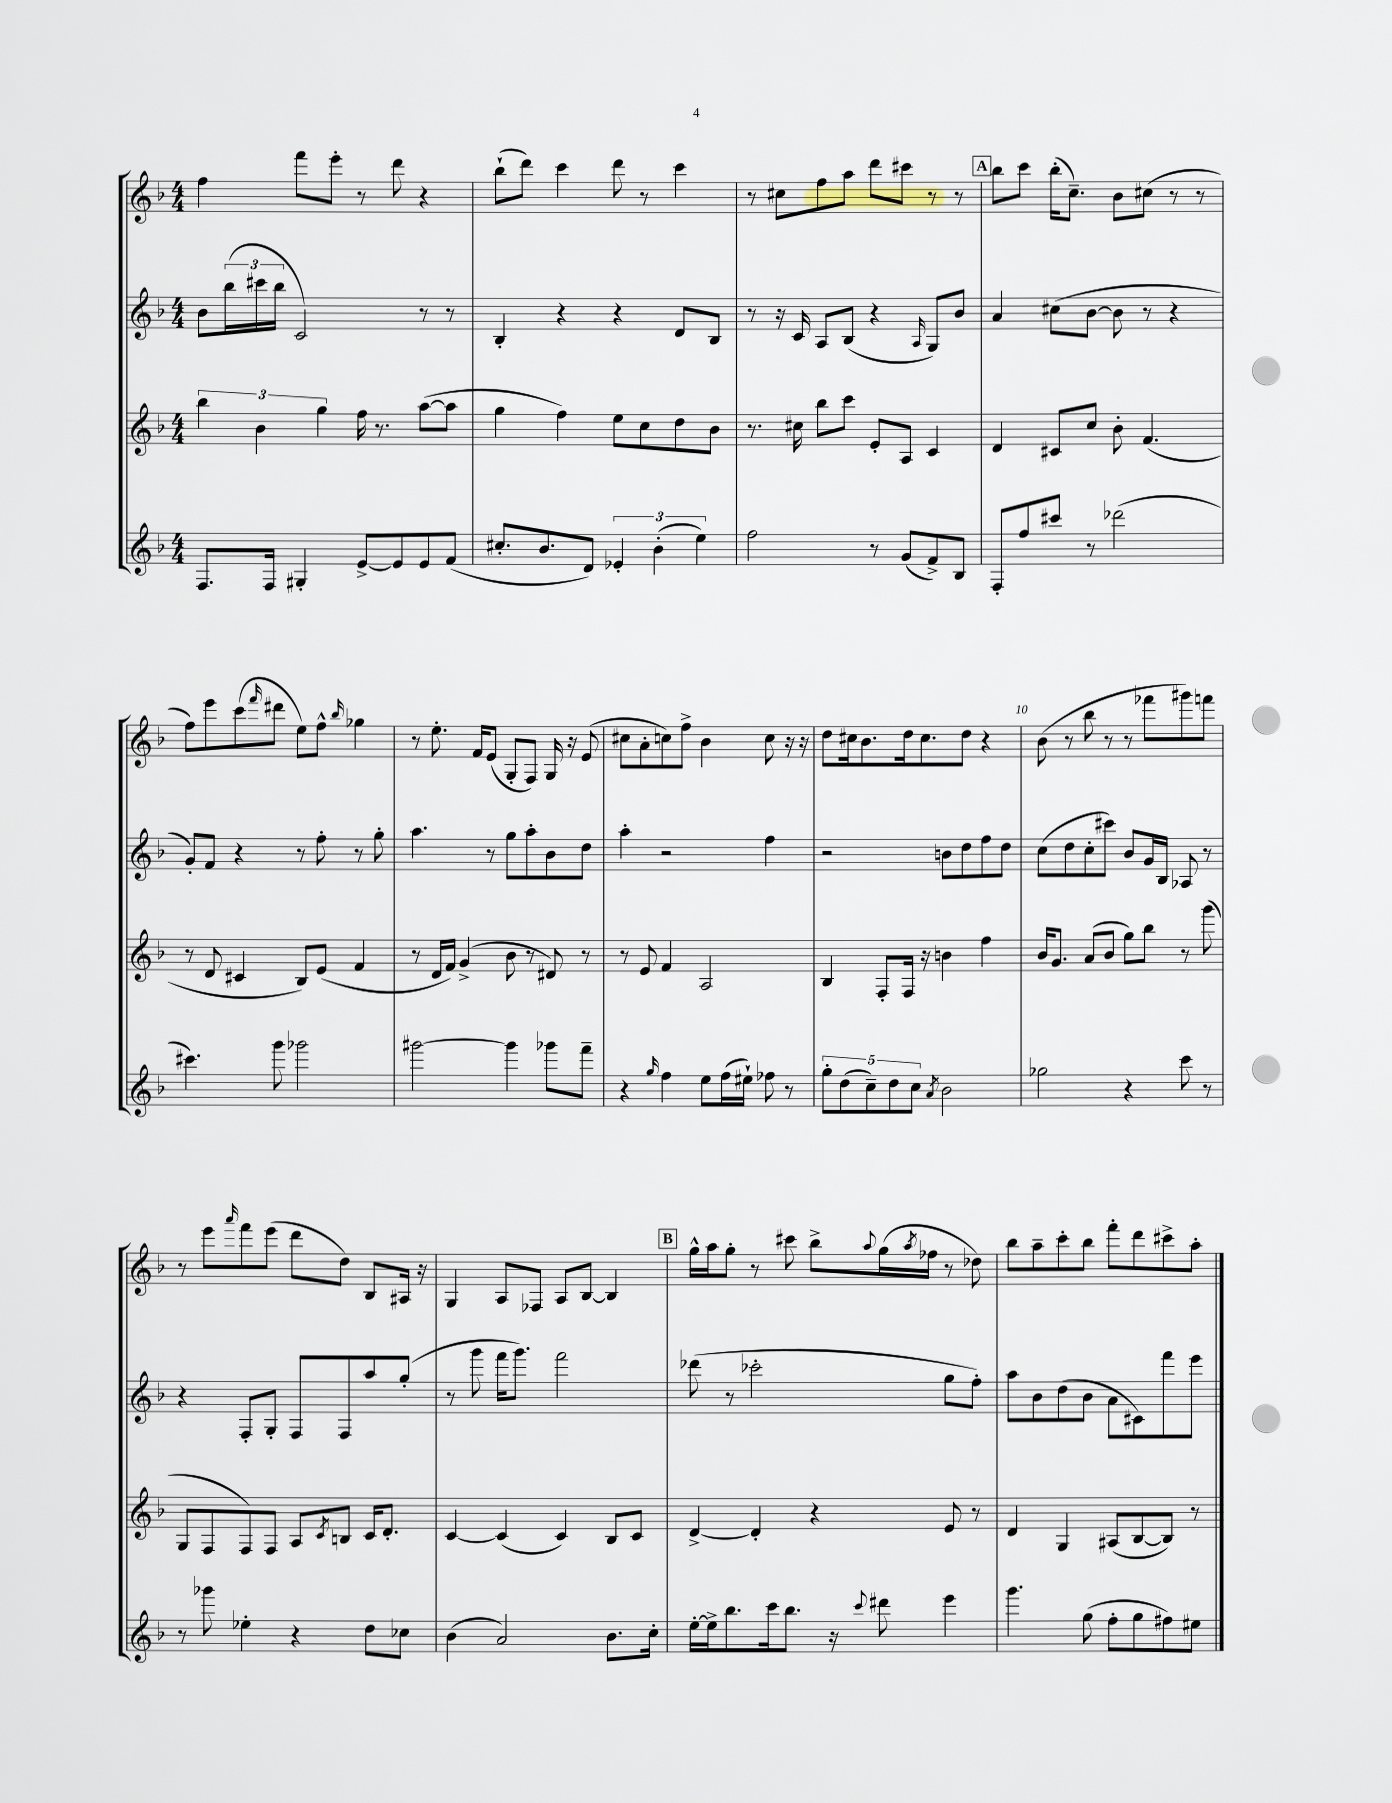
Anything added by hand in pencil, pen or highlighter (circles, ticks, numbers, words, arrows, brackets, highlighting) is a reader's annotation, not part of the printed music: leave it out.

**kern	**kern	**kern	**kern
*staff4	*staff3	*staff2	*staff1
*clefG2	*clefG2	*clefG2	*clefG2
*k[b-]	*k[b-]	*k[b-]	*k[b-]
*M4/4	*M4/4	*M4/4	*M4/4
8.F/L	6bb-\	8b-\L	4ff\
.	.	(24bb-\L	.
.	6b-\	24ccc#\	.
16F/Jk	.	.	.
.	.	24bb-\JJ	.
4G#'/	.	2c/)	8fff\L
.	6gg\	.	.
.	.	.	8eee'\J
[8e^/L	16ff\	.	8r
.	8.r	.	.
8e/]	.	.	8ddd\
8e/	([8aa\L	8r	4r
(8f/J	8aa\]J	8r	.
=	=	=	=
8.cc#'/L	4gg\	4B-'/	(8bb-`\L
.	.	.	8ddd\J)
8.b-/	.	.	.
.	4ff\)	4r	4ccc\
8d/J)	.	.	.
6e-'/	8ee\L	4r	8ddd\
.	8cc\	.	8r
(6b-'\	.	.	.
.	8dd\	8d/L	4ccc\
6ee\)	.	.	.
.	8b-\J	8B-/J	.
=	=	=	=
2ff\	8.r	8r	8r
.	.	16r	8cc#\L
.	16cc#\	16c/	.
.	8bb-\L	8A/L	8ff\
.	8ccc\J	(8B-/J	8aa\J
8r	8e'/L	4r	8ddd\L
(8g/L	8A/J	.	8ccc#\J
.	.	16qqA/	.
8f^/)	4c/	8G/L)	8r
8B-/J	.	8b-/J	8r
=	=	=	=
8F'/L	4d/	4a/	8bb-\L
8ff/	.	.	8ccc\J
8ccc#/J	8c#/L	(8cc#\L	(16bb-'\LK
.	.	.	8.cc~\J)
8r	8cc/J	[8b-\J	.
(2ddd-\	8b-'\	8b-\]	8b-\L
.	(4.f/	8r	(8cc#\J
.	.	4r	8r
.	.	.	8r
=	=	=	=
4.ccc#\)	8r	8g'/L)	8ff\L)
.	8d/	8f/J	8eee\
.	4c#/	4r	(8ccc\
.	.	.	16qqfff/
8ggg\	.	.	8ddd#\J
2ggg-\	8B-/L)	8r	8ee\L)
.	(8e/J	8ff'\	8ff^^\J
.	.	.	16qqbb-/
.	4f/	8r	4gg-\
.	.	8gg'\	.
=	=	=	=
[2ggg#\	8r	4.aa\	8r
.	16d/LL	.	8.ee'\
.	16f/JJ)	.	.
.	(4g^/	.	.
.	.	.	16f/LK
.	.	8r	(8e/J
4ggg#\]	8b-\	8gg\L	8G'/L
.	8r	8aa'\	8F/J)
8ggg-\L	8d#/)	8b-\	16G/
.	.	.	16r
8fff~\J	8r	8dd\J	(8e/
=	=	=	=
4r	8r	4aa'\	8cc#\L
.	8e/	.	8a'\
16qqgg/	.	.	.
4ff\	4f/	2r	8cc\)
.	.	.	8ff^\J
8ee\L	2A/	.	4b-\
(16ff\L	.	.	.
16ee#`\JJ)	.	.	.
8ff-\	.	4ff\	8cc\
8r	.	.	16r
.	.	.	16r
=	=	=	=
10gg'\L	4B-/	2r	8dd\L
(10dd\	.	.	.
.	.	.	16cc#\k
.	.	.	8.b-\
10cc~\)	.	.	.
.	8F'/L	.	.
10dd\	.	.	.
.	16F/Jk	.	16dd\k
10cc\J	.	.	.
.	16r	.	8.cc#\
8qa/	.	.	.
2b-\	4b\	8b\L	.
.	.	8dd\	8dd\J
.	4ff\	8ff\	4r
.	.	8dd\J	.
=	=	=	=
2gg-\	16b-/LK	(8cc\L	(8b-\
.	8.g/J	.	.
.	.	8dd\	8r
.	(8a/L	8cc'\	8bb-\
.	8b-/J	8ccc#\J)	8r
4r	8gg\L)	8b-/L	8r
.	8bb-\J	16g/L	8fff-\L
.	.	16B-/JJ	.
8ccc\	8r	8A-/	8ggg#\)
8r	(8ggg\	8r	8fff\J
=	=	=	=
8r	8G/L	4r	8r
8ggg-\	8F/	.	8eee\L
.	.	.	16qqaaa/
4ee-'\	8F/)	8F'/L	8fff\
.	8F/J	8G'/J	(8eee\J
4r	8A/L	8F/L	8ddd\L
.	8qc/	.	.
.	8B/J	8F/	8dd\J)
8dd\L	16c/LK	8aa/	8B-/L
.	8.d'/J	.	.
8cc-\J	.	(8gg'/J	16A#/Jk
.	.	.	16r
=	=	=	=
(4b-\	[4c/	8r	4G/
.	.	8ggg\	.
2a/)	(4c/]	16fff\LK	8A/L
.	.	8.ggg\J)	.
.	.	.	8F-/J
.	4c/)	2fff\	8A/L
.	.	.	[8B-/J
8.b-\L	8B-/L	.	4B-/]
.	8c/J	.	.
16cc'\Jk	.	.	.
=	=	=	=
[16ee'\LL	[4d^/	(8ddd-\	16gg^^\LL
16ee^\]J	.	.	16aa\J
8.bb-\	.	8r	8gg'\J
.	4d'/]	2ccc-'\	8r
16ccc\k	.	.	.
8.bb-\J	.	.	8ccc#\
.	4r	.	8bb-^\L
16r	.	.	.
8qqccc/	.	.	8qqaa/
8ddd#\	.	.	(16gg\L
.	.	.	8qaa/
.	.	.	16ff-\JJ
4eee\	8e/	8gg\L	8r
.	8r	8ff'\J)	8dd-\)
=	=	=	=
4.ggg\	4d/	8aa\L	8bb-\L
.	.	8b-\	8aa~\
.	4G/	(8dd\	8ccc'\
(8gg\	.	8b-\J	8bb-\J
8ff'\L	(8A#/L	8a\L	8fff'\L
8gg\	[8B-/	8c#\)	8ddd\
8ff#\)	8B-/]J)	8fff\	8ccc#^\
8ee#\J	8r	8eee\J	8aa'\J
==	==	==	==
*-	*-	*-	*-
